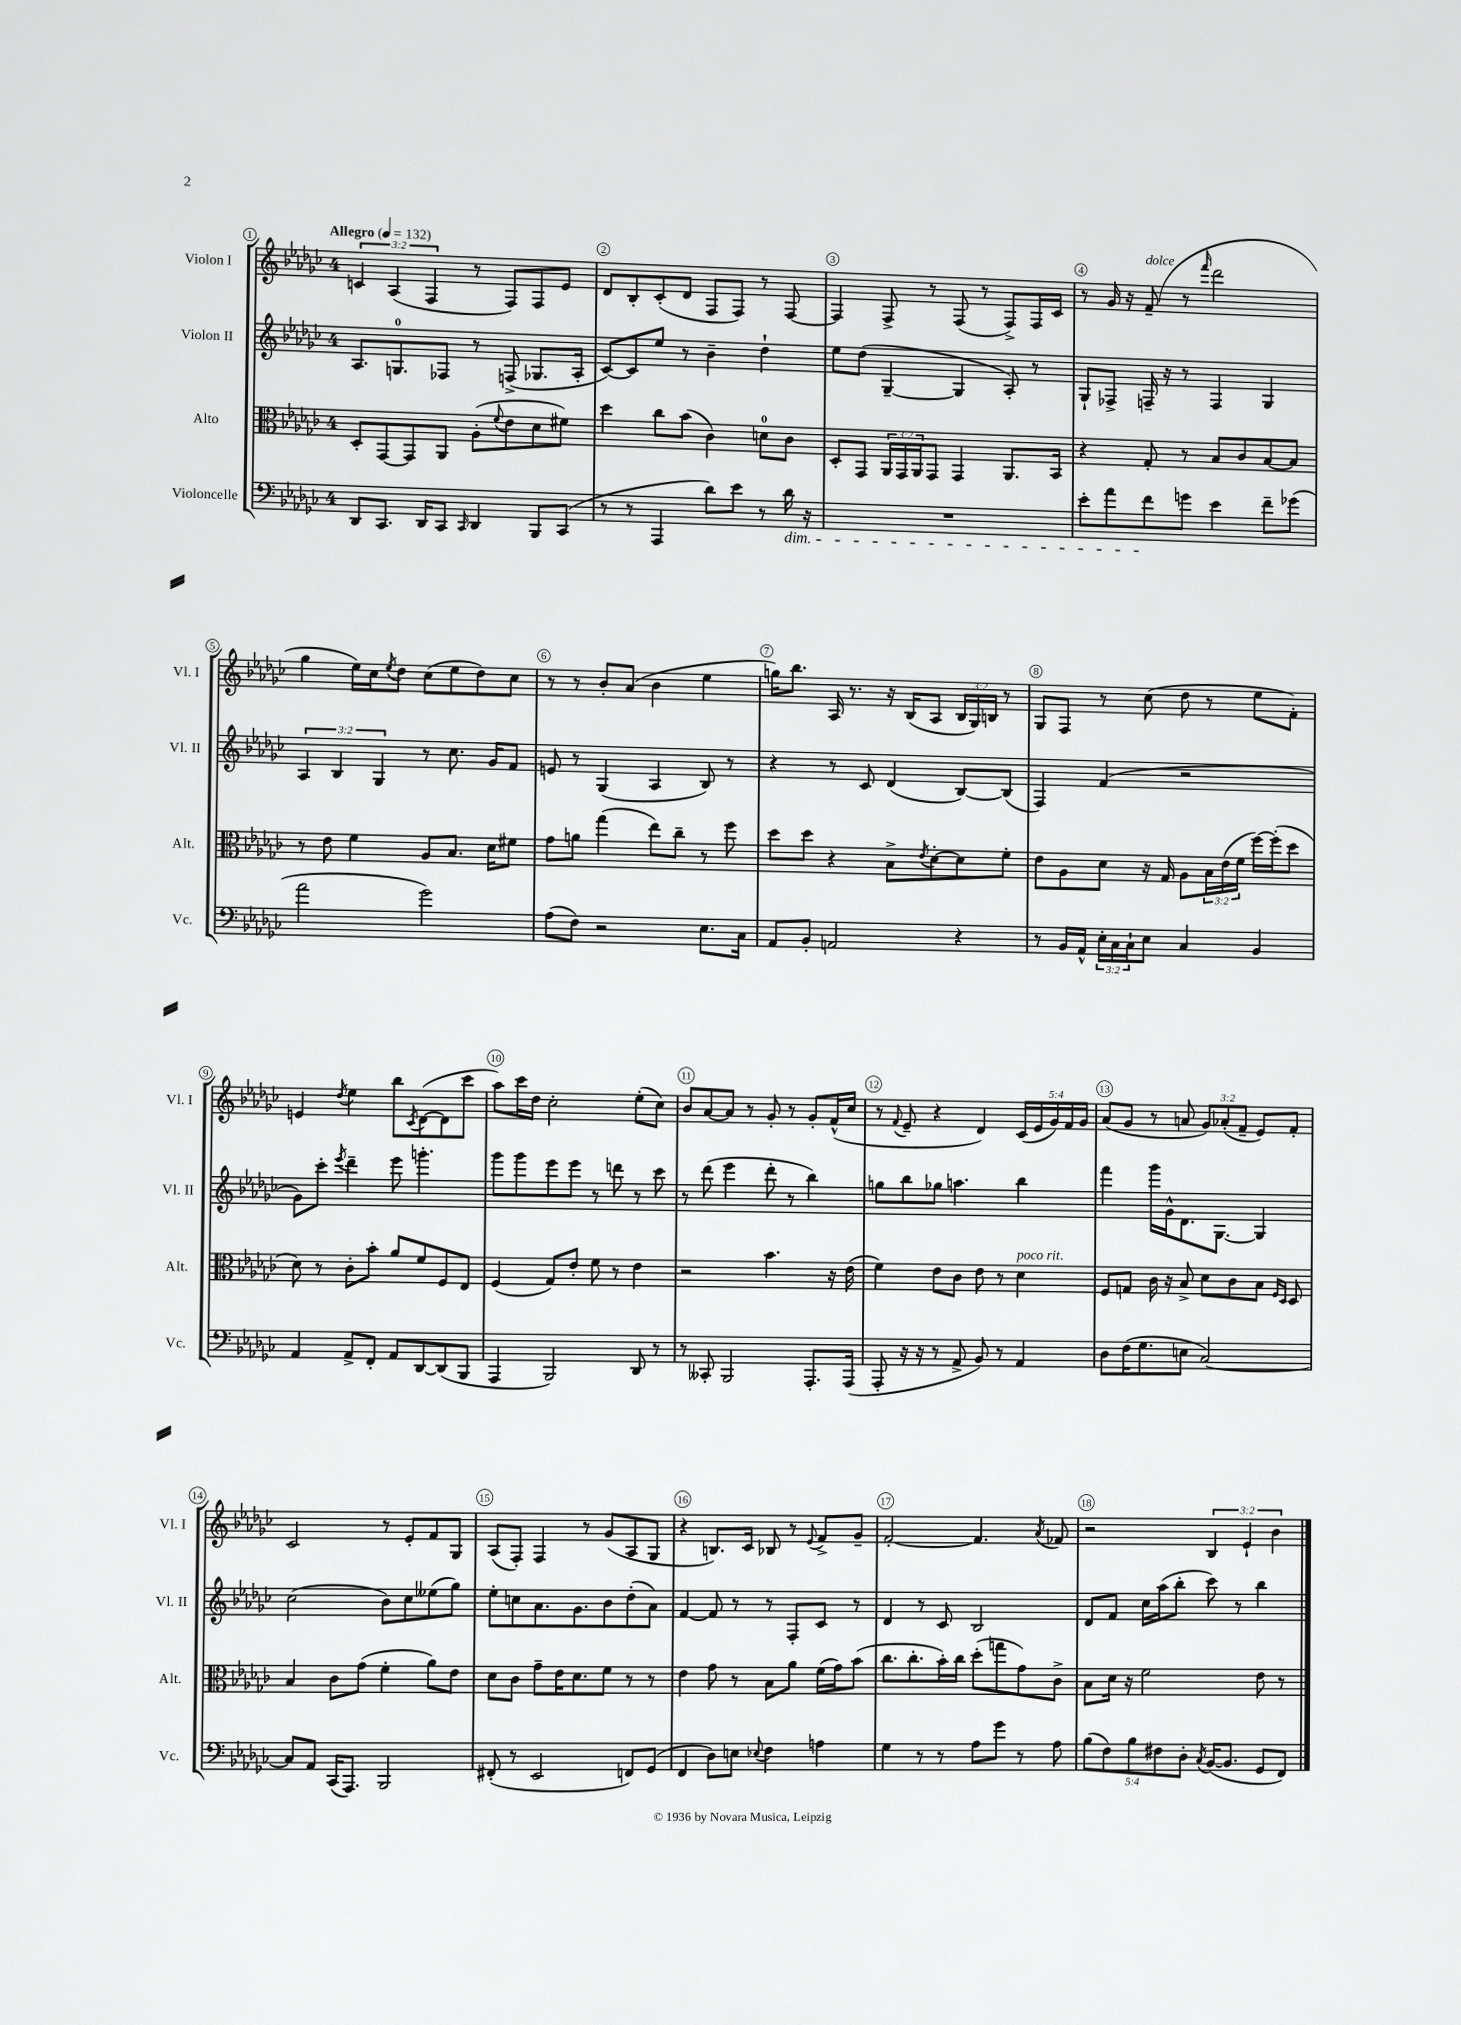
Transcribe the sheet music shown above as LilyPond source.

<<
\new StaffGroup <<
\new Staff = "s0" \with { instrumentName = "Violon I" shortInstrumentName = "Vl. I" } {
    \clef treble \key ges \major \once \override Staff.TimeSignature.style = #'single-digit \time 4/4 \override Staff.TupletNumber.text = #tuplet-number::calc-fraction-text \tempo "Allegro" 4 = 132
    \tuplet 3/2 { c'4 aes4( f4 } r8 f8) f8 ees'8 |
    des'8 bes8-. ces'8-.( des'8 f8 f8) r8 f8~ |
    f4 f8-> r8 f8( r8 f8->) f16 ces'16 |
    r8 ges'16 r16 f'8--^\markup { \italic "dolce" }( r8 \grace { f'''16 } des'''2 |
    ges''4 ees''16) ces''16 \acciaccatura { ees''8 } des''8 ces''8( ees''8 des''8) ces''8 |
    r8 r8 bes'8-. aes'8( bes'4 ees''4 |
    g''16) bes''8. aes16 r8. r16 bes16( aes8 \tuplet 3/2 { bes16 ges16) b16 } r8 |
    ges8 f8 r8 ces''8( des''8 r8 ees''8 f'8-.) |
    e'4 \acciaccatura { des''8 } ees''4 bes''8 \acciaccatura { ces'8 } des'8~( des'8 ces'''8 |
    aes''8) ces'''16 des''16 ces''2-. ees''8-.( ces''8) |
    bes'8 aes'8~ aes'8 r8 ges'8-. r8 ges'8-. f'16-^( ces''16 |
    r8 \appoggiatura { f'8 } ees'8-- r4 des'4) \tuplet 5/4 { ces'16( ees'16 ges'16) f'16 ges'16 } |
    aes'8( ges'8 r8 a'8 \tuplet 3/2 { ges'8) aes'8-.( f'8-- } ees'8) f'8-. |
    ces'2 r8 ees'8-. f'8 ges8 |
    aes8( f8-.) f4 r8 ges'8( aes8 ges8 |
    r4 b8.) ces'16 bes8 r8 \appoggiatura { ees'8 } f'8-> ges'8-- |
    f'2~-. f'4. \acciaccatura { aes'8 } fes'8 |
    r2 \tuplet 3/2 { bes4 ees'4-! bes'4 } \bar "|." |
}
\new Staff = "s1" \with { instrumentName = "Violon II" shortInstrumentName = "Vl. II" } {
    \clef treble \key ges \major \once \override Staff.TimeSignature.style = #'single-digit \time 4/4 \override Staff.TupletNumber.text = #tuplet-number::calc-fraction-text
    aes8. g8.-0 fes8 r8 f8->( ges8. aes16-. |
    ces'8~) ces'8 ees''8 r8 bes'4-- des''4-! |
    ees''8 des''8( ges4~-- ges4 aes8-.) r8 |
    ges8-! fes8-> f16-- r16 r8 f4 ges4 |
    \tuplet 3/2 { aes4 bes4 ges4 } r8 ces''8. ges'16 f'8 |
    e'8 r8 ges4( aes4 bes8) r8 |
    r4 r8 ces'8 des'4( bes8~) bes8( |
    f4) f'4( r2 |
    ges'8) ces'''8-. \acciaccatura { ees'''8 } des'''4-- ees'''8 g'''4.-. |
    ges'''8 ges'''8 ees'''8 ees'''8 r8 d'''8 r8 ces'''8 |
    r8 des'''8( ees'''4 des'''8-. r8 bes''4) |
    g''8 bes''8 ges''8 a''4. bes''4 |
    f'''4 ges'''16 ges'16-^ des'8. ges8.~ ges4 |
    ces''2( bes'8) ces''8 eeses''8( ges''8) |
    ees''8-. c''8 aes'8. ges'8. bes'8 des''8-.( aes'8) |
    f'4~ f'8 r8 r8 f8-. ces'8 r8 |
    des'4 r8 ces'8 bes2 |
    des'8 f'8 ces''16 aes''16( bes''8-. ces'''8) r8 bes''4 \bar "|." |
}
\new Staff = "s2" \with { instrumentName = "Alto" shortInstrumentName = "Alt." } {
    \clef alto \key ges \major \once \override Staff.TimeSignature.style = #'single-digit \time 4/4 \override Staff.TupletNumber.text = #tuplet-number::calc-fraction-text
    des8-. ges,8~ ges,8 aes,8 aes8-.( \appoggiatura { f'8 } ees'8 des'8 fis'8) |
    des''4 ces''8 bes'8( ces'4) d'8-0 ces'8 |
    des8-. ges,8 \tuplet 3/2 { aes,16 ges,16 aes,16 } ges,8 ges,4 aes,8. bes,16 |
    r4 ges8-. r8 bes8 ces'8 bes8~ bes8 |
    r8 ees'8 f'4 aes8 bes8. des'16 fis'8 |
    ges'8 a'8 ges''4( ees''8) ces''8-- r8 f''8 |
    des''8 des''8 r4 bes8-> \acciaccatura { ees'8 } des'8~-. des'8 f'8-. |
    ees'8 aes8 des'8 r16 ges16 aes8 \tuplet 3/2 { bes16 ees'16( f'16 } f''16~) f''16-.( des''8 |
    des'8) r8 ces'8-. bes'8-. aes'8 f'8 f8 ees8 |
    f4( ges8) ees'8-. f'8 r8 ees'4 |
    r2 bes'4. r16 ees'16( |
    f'4) ees'8 ces'8 ees'8 r8 des'4^\markup { \italic "poco rit." } |
    f8 g8 ces'16 r16 bes8-> des'8 ces'8 bes8 \grace { f16 des16 } des8 |
    bes4 ces'8 ges'8( f'4-. aes'8) ees'8 |
    des'8 ces'8 ges'8-- ees'16 des'8. f'8 r8 r8 |
    ees'4 ges'8 r8 bes8 aes'8 f'16( ges'16) bes'8( |
    ces''8. ces''8.-. bes'16-.) ces''16 des''8-.( g''8 ges'8) ces'8-> |
    bes8 des'16 r16 f'2 ees'8 r8 \bar "|." |
}
\new Staff = "s3" \with { instrumentName = "Violoncelle" shortInstrumentName = "Vc." } {
    \clef bass \key ges \major \once \override Staff.TimeSignature.style = #'single-digit \time 4/4 \override Staff.TupletNumber.text = #tuplet-number::calc-fraction-text
    des,8 ces,8. des,16 ces,8 \grace { ces,16 } des,4 bes,,8 ces,8( |
    r8 r8 aes,,4 des'8) ees'8 r8 des'16\dim r16 |
    R1 |
    ees'8-. aes'8 f'8\! g'8 ees'4 f'8-- ges'8( |
    aes'2 ges'2) |
    aes8( f8) r2 ees8. ces16 |
    aes,8 bes,8-. a,2 r4 |
    r8 bes,16 aes,16-^ \tuplet 3/2 { ees16-. ces16 ces16-! } ees8 ces4 bes,4 |
    aes,4 aes,8-> f,8-. aes,8 des,8~ des,8( bes,,8 |
    aes,,4 bes,,2) des,8 r8 |
    r8 ceses,8-. bes,,2 aes,,8.-. aes,,16( |
    aes,,8-. r16 r16 r8 aes,8-> bes,8) r8 aes,4 |
    des8 f16( ges8. e8 ces2~) |
    ces8 aes,8 ces,16( aes,,8.) bes,,2 |
    fis,8-.( r8 ees,2 f,8) ges,8( |
    f,4 des8) e8 \appoggiatura { ees8 } f4 a4 |
    ges4 r8 r8 aes8 ges'8 r8 aes8 |
    \tuplet 5/4 { bes8( f8) bes8 fis8 des8-. } \acciaccatura { ces8 } bes,16~( bes,8. ges,8 f,8) \bar "|." |
}
>>
>>
\layout { \context { \Score \override BarNumber.break-visibility = ##(#f #t #t) barNumberVisibility = #all-bar-numbers-visible \override BarNumber.stencil = #(make-stencil-circler 0.1 0.3 ly:text-interface::print) } }
